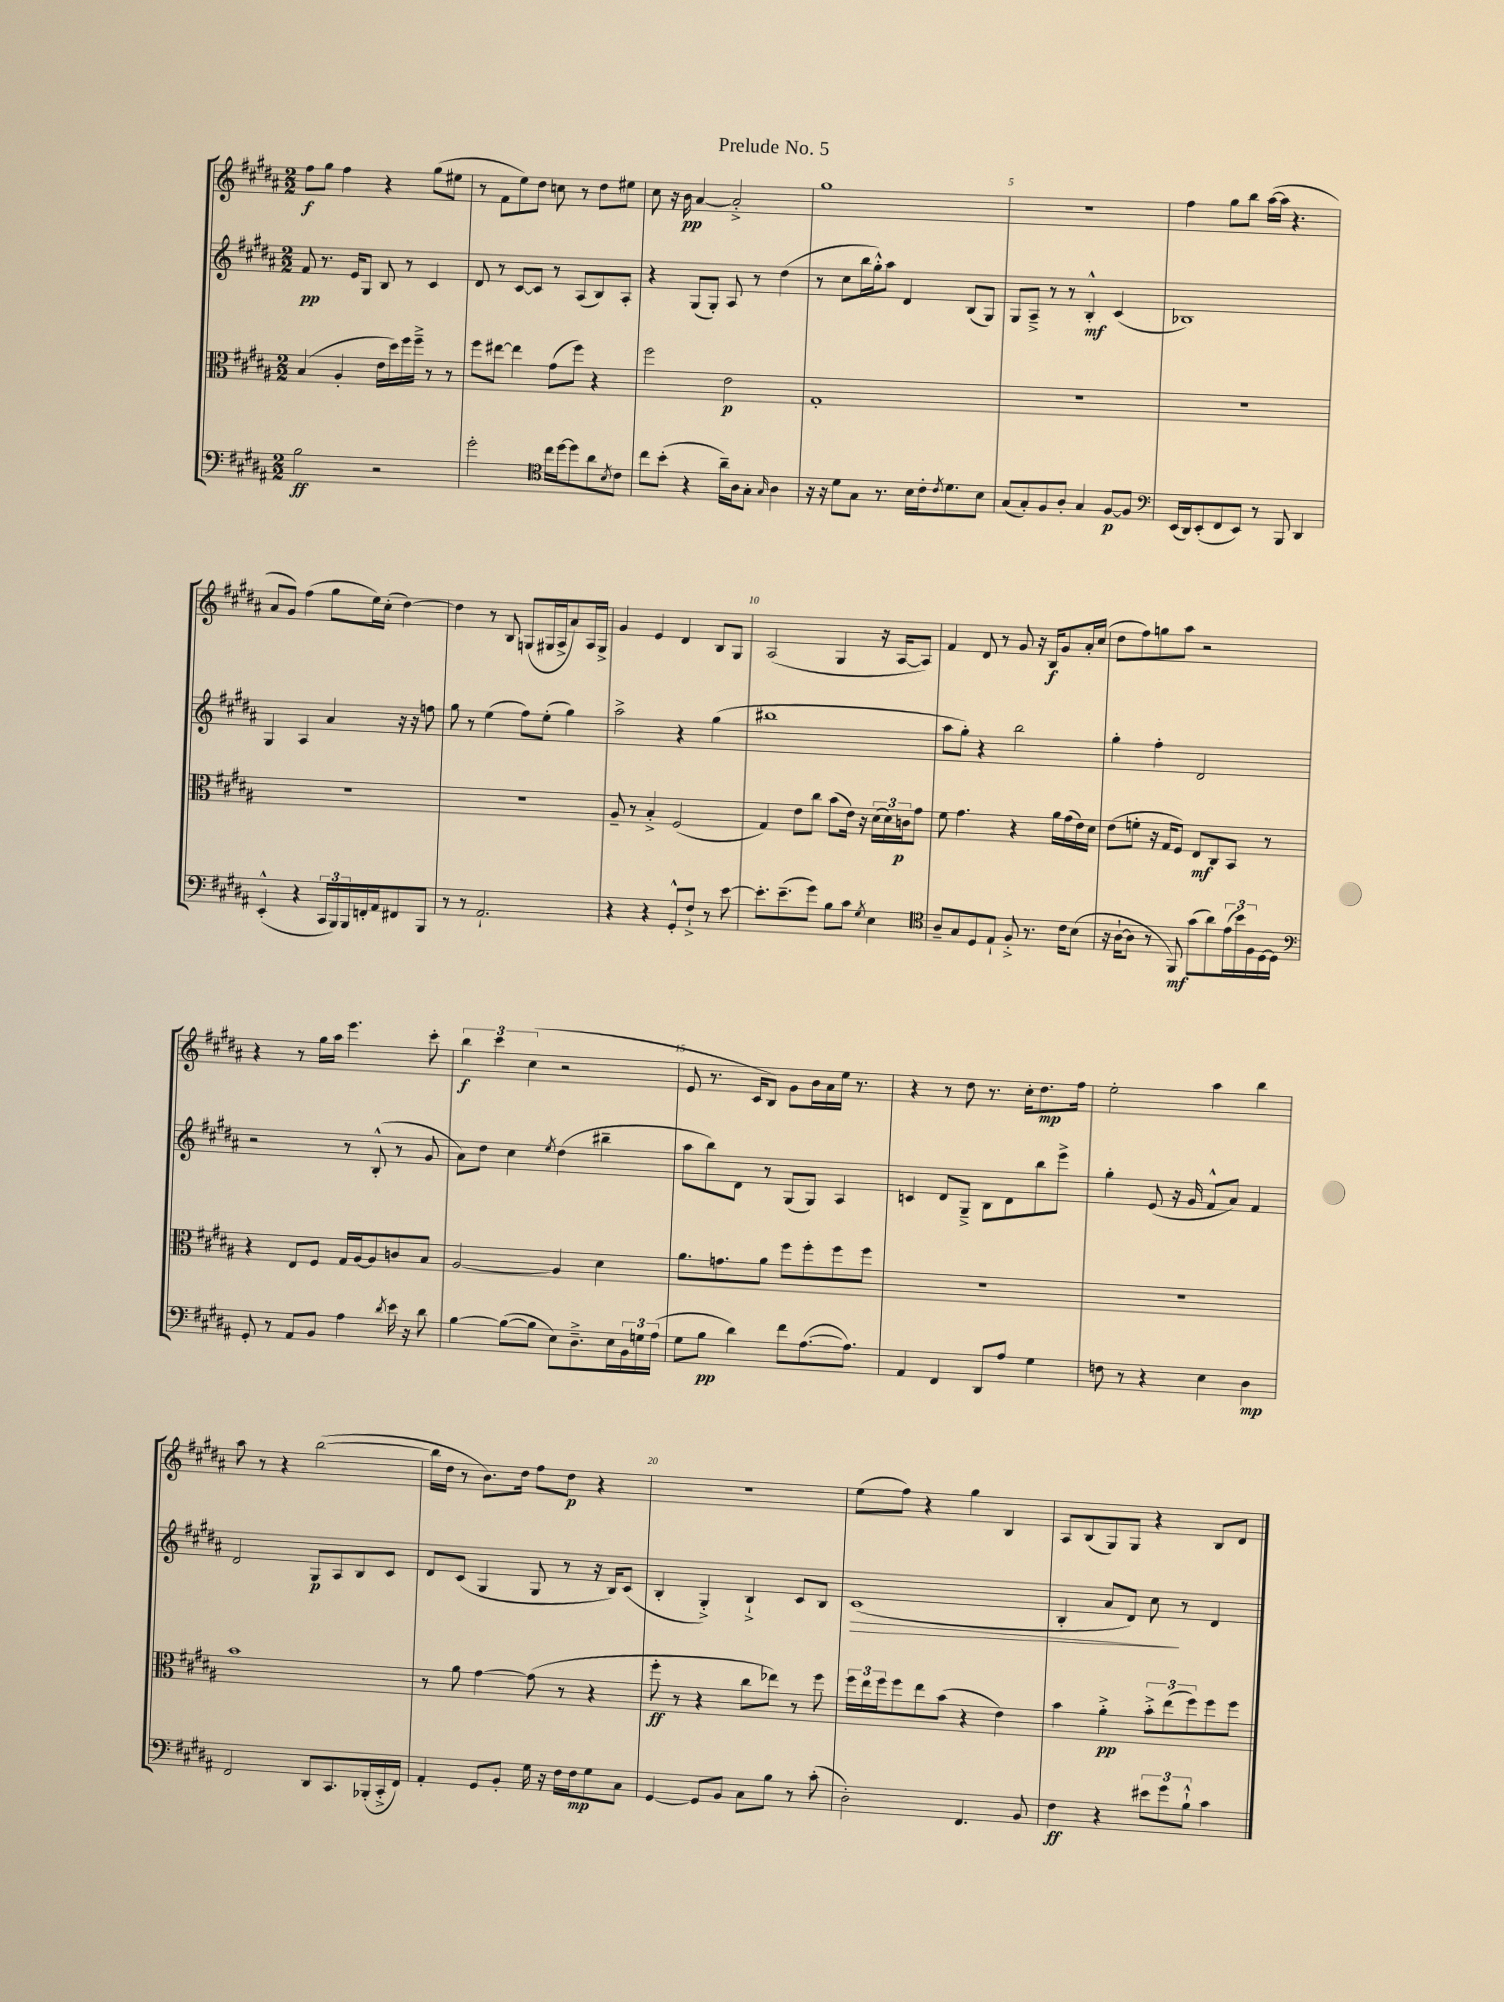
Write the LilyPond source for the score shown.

\header { title = "Prelude No. 5" }
<<
\new StaffGroup <<
\new Staff = "s0" {
    \clef treble \key b \major \numericTimeSignature \time 2/2
    fis''8\f gis''8 fis''4 r4 gis''8( eis''8 |
    r8 fis'8 e''8) dis''8 c''8 r8 dis''8 eis''8 |
    cis''8 r16 b'16\pp ais'4~ ais'2-.-> |
    gis''1 |
    r1 |
    fis''4 gis''8 b''8 ais''16~( ais''16 r4. |
    ais'8 gis'8) fis''4( gis''8 e''16) cis''16-.( dis''4~) |
    dis''4 r8 b8 g8( gis16 ais16-> ais'8) ais16 gis16-> |
    gis'4 e'4 dis'4 b8 gis8 |
    ais2( gis4 r16 ais16~ ais8) |
    fis'4 dis'8 r8 gis'8 r16 b16\f gis'8 ais'16-. cis''16( |
    dis''8 fis''8) g''8 ais''8 r2 |
    r4 r8 gis''16 ais''16 e'''4. cis'''8-. |
    \tuplet 3/2 { b''4\f cis'''4 cis''4( } r2 |
    e'8 r8. cis'16 b8) gis'8 b'16 ais'16 e''16 r8. |
    r4 r8 dis''8 r8. cis''16-. dis''8.\mp fis''16 |
    e''2-. ais''4 b''4 |
    ais''8 r8 r4 b''2~( |
    b''16 dis''16 r8 b'8.) dis''16 fis''8 dis''8\p r4 |
    R1 |
    e''8( fis''8) r4 gis''4 b4 |
    ais8 b8( gis8) gis8 r4 b8 dis'8 \bar "|." |
}
\new Staff = "s1" {
    \clef treble \key b \major \numericTimeSignature \time 2/2
    fis'8\pp r8. e'16 gis8 b8 r8 cis'4 |
    dis'8 r8 cis'8~ cis'8 r8 ais8( b8) ais8-. |
    r4 gis8( gis8-.) ais8 r8 dis''4( |
    r8 cis''8 b''16 gis''16-.-^) ais''8 dis'4 b8( gis8) |
    gis8 ais8---> r8 r8 b4-.-^\mf cis'4( |
    bes1) |
    gis4 ais4 ais'4 r16 r16 f''8 |
    gis''8 r8 e''4( fis''8) e''8-.( gis''4) |
    ais''2-> r4 gis''4( |
    bis''1 |
    ais''8 gis''8-.) r4 b''2 |
    gis''4-. fis''4-. dis'2 |
    r2 r8 b8-.-^( r8 gis'8 |
    ais'8) dis''8 cis''4 \acciaccatura { e''8 } dis''4( bis''4-- |
    ais''8 b''8) dis'8 r8 gis8( gis8) ais4 |
    c'4 dis'8 gis8---> b8 dis'8 b''8 e'''8-> |
    gis''4-. e'8( r16 gis'16 fis'8-^ ais'8) fis'4 |
    dis'2 gis8\p ais8 b8 cis'8 |
    dis'8 cis'8( gis4 gis8 r8 r16 b16) cis'8( |
    b4-. gis4-.->) b4-!-> cis'8 b8 |
    cis'1\>( |
    b4-. ais'8 dis'8) cis''8\! r8 dis'4 \bar "|." |
}
\new Staff = "s2" {
    \clef alto \key b \major \numericTimeSignature \time 2/2
    b4( ais4-. e'16 dis''16) fis''16 fis''16---> r8 r8 |
    fis''8 eis''8~ eis''4 gis'8( fis''8) r4 |
    fis''2 e'2\p |
    gis1-. |
    R1 |
    R1 |
    R1 |
    R1 |
    ais8-- r8 b4-.-> fis2( |
    gis4) e'8 cis''8 b'8( e'16) r16 \tuplet 3/2 { dis'16( dis'16) c'16\p } gis'8 |
    fis'8 gis'4. r4 ais'16 gis'16( e'16) dis'16 |
    e'8( f'8-. r16 gis16 fis8) e8\mf cis8 b,8 r8 |
    r4 e8 fis8 gis16 ais16~ ais8 c'8 b8 |
    ais2~ ais4 dis'4 |
    ais'8. g'8. ais'8 fis''8 fis''8-. fis''8 fis''8 |
    R1 |
    R1 |
    b'1 |
    r8 ais'8 gis'4~ gis'8( r8 r4 |
    fis''8-.\ff r8 r4 cis''8 ees''8) r8 fis''8 |
    \tuplet 3/2 { fis''16 e''16 fis''16 } fis''8 e''8 b'8( r4 e'4) |
    b'4 ais'4-.->\pp \tuplet 3/2 { b'8-.-> e''8( fis''8) } fis''8 fis''8 \bar "|." |
}
\new Staff = "s3" {
    \clef bass \key b \major \numericTimeSignature \time 2/2
    b2\ff r2 |
    gis'2-. \clef tenor cis''16 dis''16~ dis''8 ais'8 \acciaccatura { b8 } cis'8 |
    cis''8 b'8-.( r4 ais'16--) ais16 gis8-. \grace { gis16 } ais4 |
    r16 r16 dis'8 gis8 r8. b16 cis'16-. \acciaccatura { cis'8 } dis'8. b8 |
    gis8( gis8-.) fis8 ais8-. gis4 fis8~\p fis8 |
    \clef bass e,16( dis,16) e,8-.( fis,8 e,8) r8 b,,8 dis,4 |
    e,4-.-^( r4 \tuplet 3/2 { cis,16 b,,16) b,,16 } f,16-. ais,16 fis,8 b,,8 |
    r8 r8 ais,2.-! |
    r4 r4 gis,8-.-^ fis8-!-> r8 e'8~ |
    e'8.-. e'8.--( gis'8) b8 cis'8 \acciaccatura { gis8 } e4 |
    \clef tenor ais8-- gis8 dis8 e8-! fis8-.-> r8. cis'16 b8( |
    r16 ais16~-! ais8 r8 fis,8\mf) gis'8( ais'8) \tuplet 3/2 { e'16( b'16) fis16 } dis16~ dis16 |
    \clef bass gis,8-. r8 ais,8 b,8 ais4 \acciaccatura { dis'8 } e'16 r16 dis'8 |
    b4~ b8~( b8 e8) dis8.---> e16 \tuplet 3/2 { b,16 g16 ais16( } |
    gis8 b8\pp dis'4) fis'8 ais8.~( ais8.) |
    ais,4 fis,4 dis,8 ais8 gis4 |
    f8 r8 r4 e4 dis4\mp |
    fis,2 dis,8 cis,8. bes,,16-.( cis,16-.-> fis,16) |
    ais,4-. gis,8 b,8-. gis16 r16 fis16 fis16\mp gis8 cis8 |
    gis,4~ gis,8 b,8 cis8 b8 r8 cis'8-.( |
    dis2-.) fis,4. b,8 |
    fis4\ff r4 \tuplet 3/2 { eis'8 gis'8 b8-!-^ } cis'4 \bar "|." |
}
>>
>>
\layout { \context { \Score \override BarNumber.break-visibility = ##(#f #t #t) barNumberVisibility = #(every-nth-bar-number-visible 5) } }
